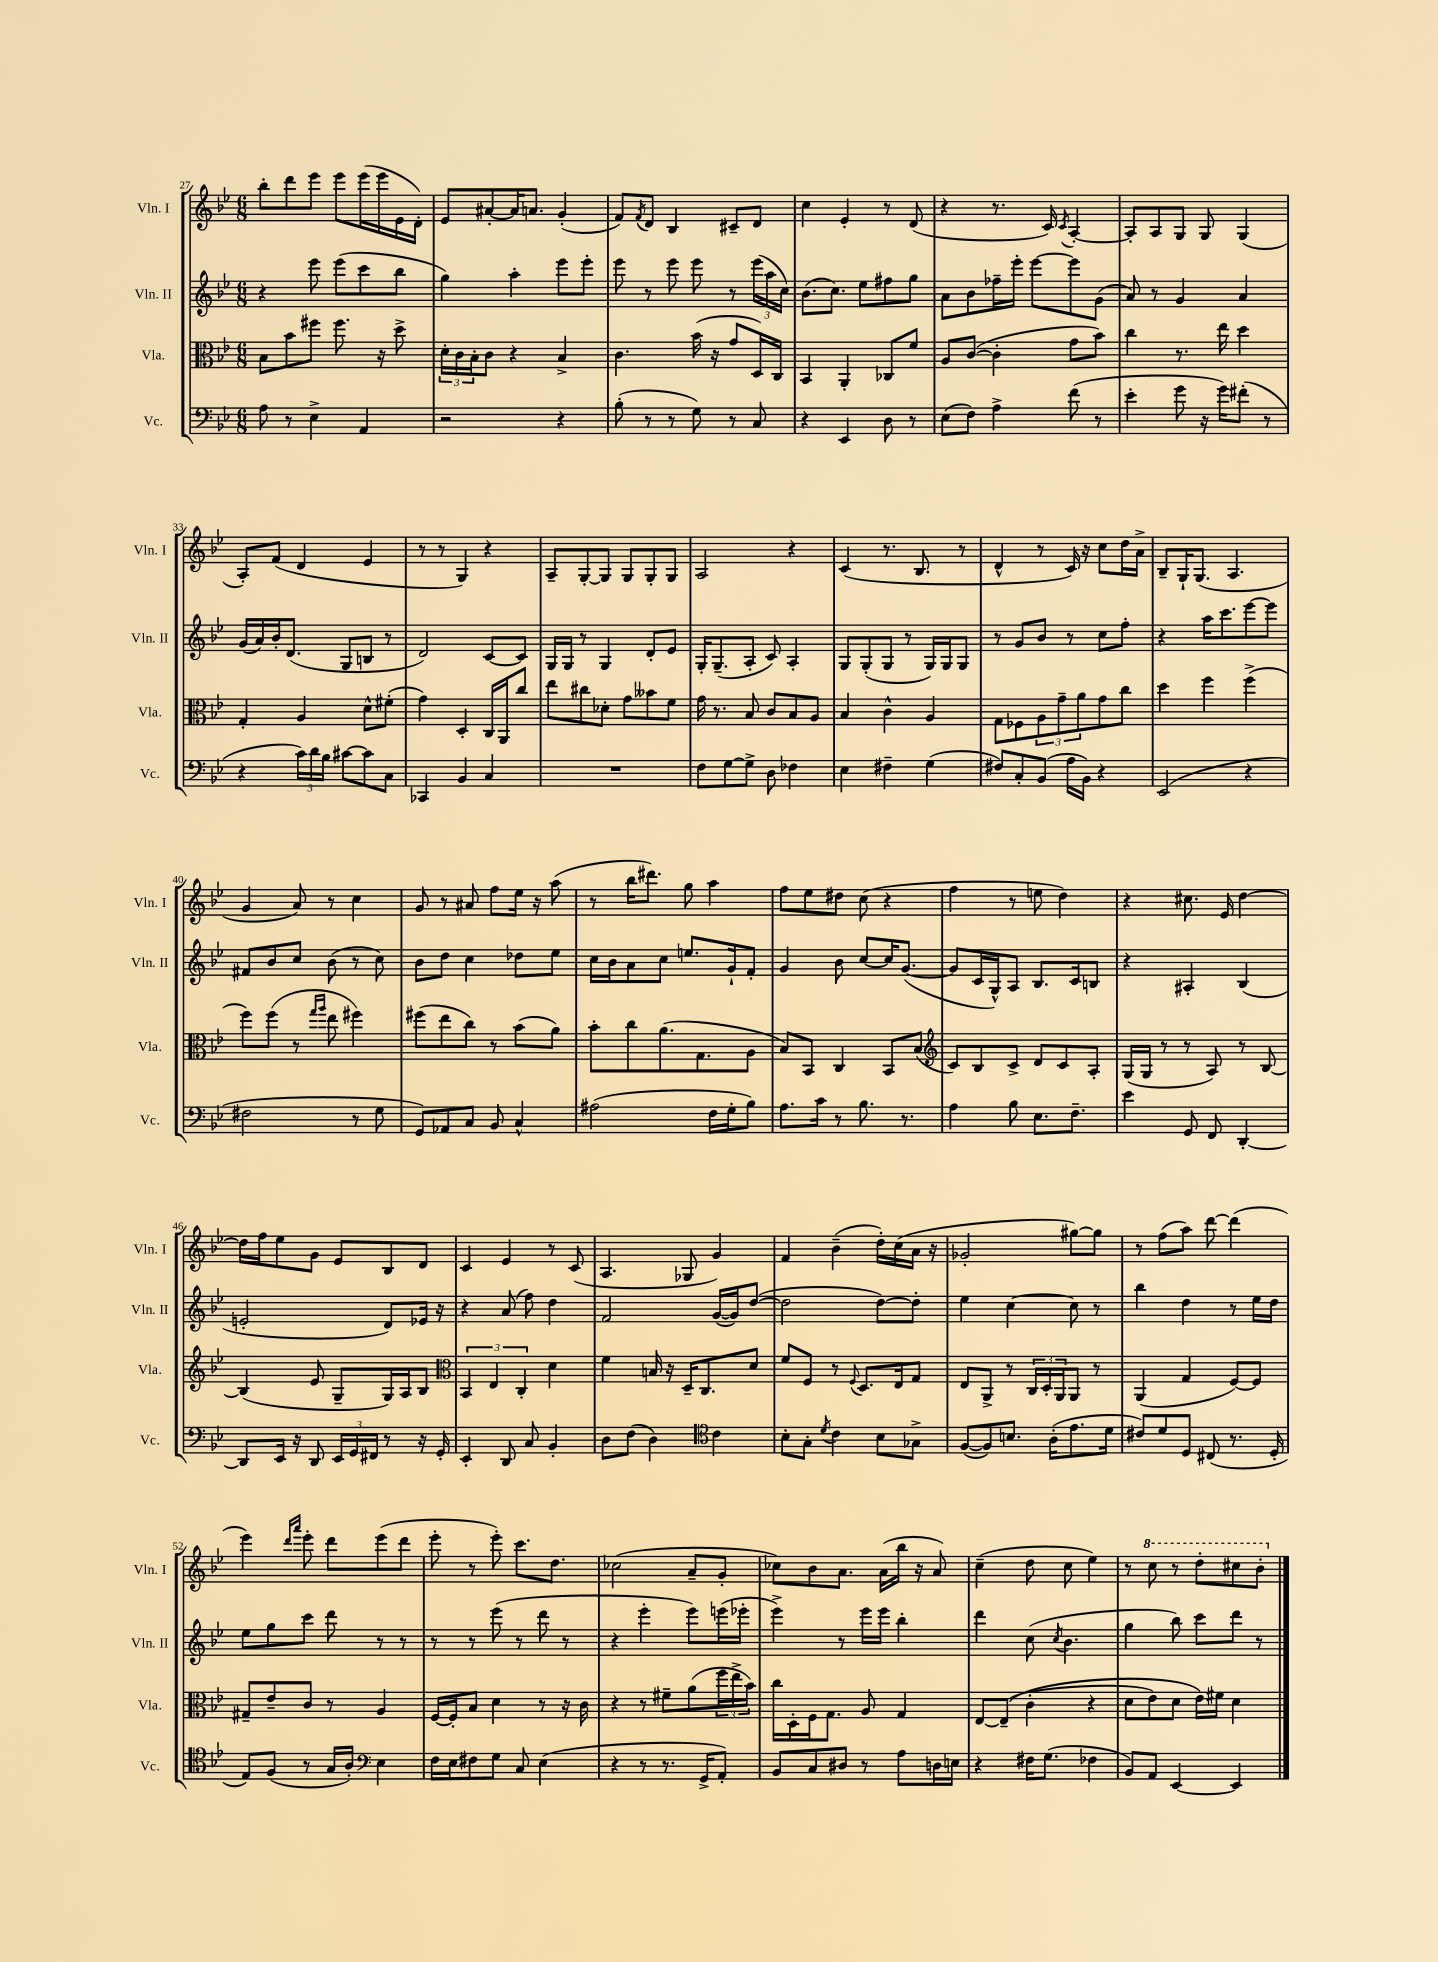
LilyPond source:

<<
\new StaffGroup <<
\new Staff = "s0" \with { instrumentName = "Vln. I" shortInstrumentName = "Vln. I" } {
    \clef treble \key bes \major \numericTimeSignature \time 6/8
    bes''8-. d'''8 ees'''8 ees'''8 ees'''16( ees'''16 ees'16 d'16-.) |
    ees'8 ais'8~-. ais'16 a'8. g'4-.( |
    f'8) \acciaccatura { f'8 } d'8 bes4 cis'8-- d'8 |
    c''4 ees'4-. r8 d'8( |
    r4 r8. c'16) \acciaccatura { c'8 } a4~-. |
    a8-. a8 g8 g8 g4( |
    a8-.) f'8( d'4 ees'4 |
    r8 r8 g4) r4 |
    a8-- g8~-. g8 g8 g8-. g8 |
    a2 r4 |
    c'4( r8. bes8. r8 |
    d'4-^ r8 c'16) r16 c''8 d''16 a'16-> |
    bes8-- g16-! g8.( a4. |
    g'4 a'8) r8 c''4 |
    g'8 r8 ais'8 f''8 ees''16 r16 a''8( |
    r8 bes''16 dis'''8.) g''8 a''4 |
    f''8 ees''8 dis''8 c''8( r4 |
    f''4 r8 e''8 d''4) |
    r4 cis''8. ees'16 d''4~ |
    d''16 f''16 ees''8 g'8 ees'8 bes8 d'8 |
    c'4 ees'4 r8 c'8( |
    a4. ges8 g'4) |
    f'4 bes'4--( d''16-.) c''16( a'16 r16 |
    ges'2-. gis''8~) gis''8 |
    r8 f''8( a''8) d'''8~ d'''4( |
    ees'''4) \grace { d'''16 a'''16 } ees'''8-. d'''8 ees'''8( d'''8 |
    ees'''8-. r8 ees'''8-.) c'''8. d''8. |
    ces''2( a'8-- g'8-. |
    ces''8) bes'8 a'8. a'16( bes''16 r16 a'8) |
    c''4--( d''8 c''8 ees''4) |
    r8 \ottava #1 c'''8 r8 d'''8-. cis'''8 bes''8-. \ottava #0 \bar "|." |
}
\new Staff = "s1" \with { instrumentName = "Vln. II" shortInstrumentName = "Vln. II" } {
    \clef treble \key bes \major \numericTimeSignature \time 6/8
    r4 ees'''8 ees'''8( c'''8 bes''8 |
    g''4) a''4-. ees'''8 ees'''8-. |
    ees'''8 r8 ees'''8 ees'''8 r8 \tuplet 3/2 { ees'''16( a''16 c''16) } |
    bes'8.( c''8.) ees''8 fis''8 g''8 |
    a'8 bes'8 fes''16-- ees'''16-. ees'''8~ ees'''8 g'8( |
    a'8) r8 g'4 a'4 |
    g'16( a'16) bes'16-. d'8.( g8 b8 r8 |
    d'2) c'8~ c'8 |
    g16 g16 r8 g4 d'8-. ees'8 |
    g16-. g8.--( a8-. c'8) a4-. |
    g8 g8-.( g8 r8 g16) g16 g8 |
    r8 g'8 bes'8 r8 c''8 f''8-. |
    r4 a''16 c'''8. ees'''8~ ees'''8 |
    fis'8 bes'8 c''8 bes'8( r8 c''8) |
    bes'8 d''8 c''4 des''8 ees''8 |
    c''16 bes'16 a'8 c''8 e''8. g'16-! f'8-. |
    g'4 bes'8 c''8~ c''16 g'8.~( |
    g'8 c'16 g16-^) a8 bes8. c'16 b8 |
    r4 ais4-. bes4( |
    e'2-. d'8) ees'16 r16 |
    r4 a'8( f''8) d''4 |
    f'2 g'16~( g'16) d''8~( |
    d''2 d''8~) d''8-. |
    ees''4 c''4~ c''8 r8 |
    bes''4 d''4 r8 ees''16 d''16 |
    ees''8 g''8 c'''8 d'''8 r8 r8 |
    r8 r8 ees'''8( r8 d'''8 r8 |
    r4 ees'''4-. ees'''8) e'''16( ees'''16-. |
    ees'''4->) r8 ees'''16 ees'''16 bes''4-. |
    d'''4 c''8( \acciaccatura { c''8 } bes'4. |
    g''4 bes''8) c'''8 d'''8 r8 \bar "|." |
}
\new Staff = "s2" \with { instrumentName = "Vla." shortInstrumentName = "Vla." } {
    \clef alto \key bes \major \numericTimeSignature \time 6/8
    bes8 bes'8 fis''8 fis''8. r16 d''8-> |
    \tuplet 3/2 { d'16-. c'16 bes16-. } c'8 r4 bes4-> |
    c'4. bes'16( r16 g'8 d16) c16 |
    bes,4 a,4-. ces8 f'8 |
    a8 c'8~( c'4-. g'8 bes'8) |
    c''4 r8. ees''16 d''4 |
    g4-. a4 d'8-^ fis'8-.( |
    g'4) d4-. c16 a,16 c''8 |
    ees''8 cis''8 des'8-. g'8 beses'8 f'8 |
    g'16 r8. bes8 c'8 bes8 a8 |
    bes4 c'4-^ a4 |
    g8 fes8 \tuplet 3/2 { a8 g'8-- a'8 } g'8 c''8 |
    d''4 f''4 f''4->( |
    f''8) f''8( r8 \grace { g''16 a''16 } ees''8 fis''4) |
    fis''8( ees''8 c''8) r8 bes'8( a'8) |
    bes'8-. c''8 a'8.( g8. a8 |
    bes8) bes,8 c4 bes,8 bes8( |
    \clef treble c'8) bes8 c'8-> d'8 c'8 a8-. |
    g16( g16 r8 r8 a8) r8 bes8~ |
    bes4( ees'8 g8-- g16) a16 bes8 |
    \clef alto \tuplet 3/2 { bes,4 ees4 c4-. } d'4 |
    f'4 b16 r16 d16-- c8. d'8 |
    f'8 f8 r8 \appoggiatura { f8 } d8. ees16 g8 |
    ees8 a,8-> r8 \tuplet 3/2 { c16 d16-. a,16 } a,8 r8 |
    a,4( g4 f8~) f8 |
    gis8-- ees'8-- c'8 r8 a4 |
    f16~ f16-. bes8 d'4 r8 r16 c'16 |
    r4 r8 fis'8-- a'8( \tuplet 3/2 { f''16 ees''16-> bes'16) } |
    c''16 d16-. f16 g8. a8 g4 |
    ees8~ ees8--(\( c'4-. r4 |
    d'8 ees'8) d'8 ees'16\) fis'16 d'4 \bar "|." |
}
\new Staff = "s3" \with { instrumentName = "Vc." shortInstrumentName = "Vc." } {
    \clef bass \key bes \major \numericTimeSignature \time 6/8
    a8 r8 ees4-> a,4 |
    r2 r4 |
    bes8-.( r8 r8 g8) r8 c8 |
    r4 ees,4 d8 r8 |
    ees8( f8) a4-> f'8( r8 |
    ees'4-. g'8 r16 g'16) fis'8-.( r8 |
    r4 \tuplet 3/2 { c'16) d'16 bes16 } cis'8~ cis'8 c8 |
    ces,4 bes,4 c4 |
    R2. |
    f8 g8~ g8-> d8 fes4 |
    ees4 fis4-- g4( |
    fis8) c8-. bes,8( a16 bes,16) r4 |
    ees,2( r4 |
    fis2 r8 g8 |
    g,8) aes,8 c8 bes,8 c4-^ |
    ais2( f16 g16-. bes8) |
    a8. c'16 r8 bes8. r8. |
    a4 bes8 ees8. f8.-- |
    ees'4 g,8 f,8 d,4~-. |
    d,8 ees,16 r16 d,8 \tuplet 3/2 { ees,16 g,16 fis,16 } r8 r16 g,16-. |
    ees,4-. d,8 c8 bes,4-. |
    d8 f8( d4) \clef tenor c'4 |
    bes8-. g8-. \acciaccatura { d'8 } c'4 bes8 ges8-> |
    f8~( f8) b8. a16-.( ees'8. d'16 |
    cis'8) d'8 d8 cis8( r8. d16-. |
    ees8) f8( r8 g16 a16-.) \clef bass ees4 |
    f16 ees16 fis8 g8 c8 ees4( |
    r4 r8 r8. g,16-> a,8-.) |
    bes,8 c8 dis8 r8 a8 d16 e16 |
    r4 fis16 g8.( fes4 |
    bes,8) a,8 ees,4~ ees,4 \bar "|." |
}
>>
>>
\layout { \context { \Score currentBarNumber = #27 } }
